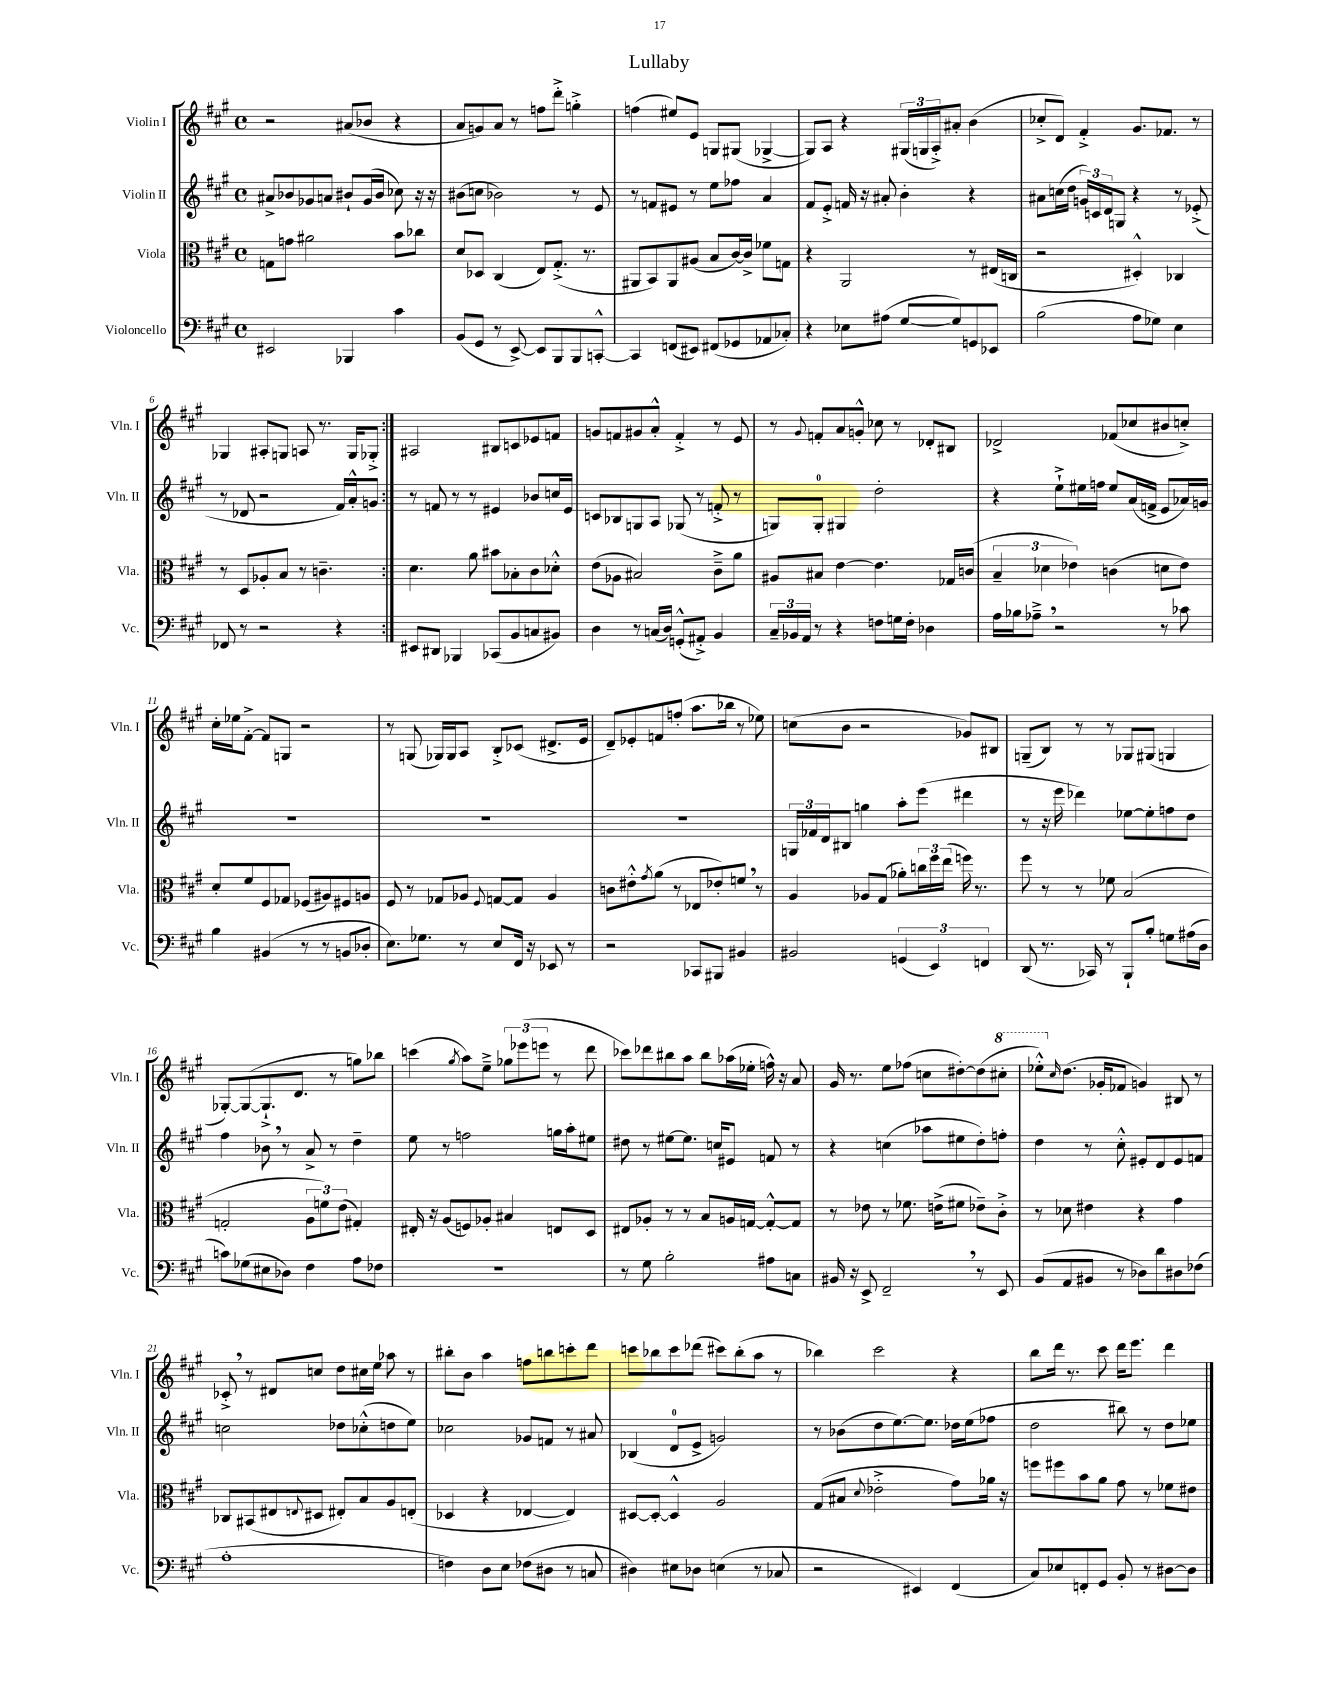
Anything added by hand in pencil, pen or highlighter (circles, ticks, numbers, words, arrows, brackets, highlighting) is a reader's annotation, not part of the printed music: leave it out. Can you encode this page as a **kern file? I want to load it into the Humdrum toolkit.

**kern	**kern	**kern	**kern
*part4	*part3	*part2	*part1
*staff4	*staff3	*staff2	*staff1
*I"Violoncello	*I"Viola	*I"Violin II	*I"Violin I
*I'Vc.	*I'Vla.	*I'Vln. II	*I'Vln. I
*clefF4	*clefC3	*clefG2	*clefG2
*k[f#c#g#]	*k[f#c#g#]	*k[f#c#g#]	*k[f#c#g#]
*M4/4	*M4/4	*M4/4	*M4/4
*met(c)	*met(c)	*met(c)	*met(c)
=1	=1	=1	=1
2EE#X/	8Gn\L	8a#X^/L	2r
.	8gn\J	8b-X/	.
.	2a#X\	8g-X/	.
.	.	8an/J	.
4BBB-X/	.	8b#X`/L	(8a#X/L
.	.	(16g-/L	8b-X/J
.	.	16b#/JJ	.
4c#\	8b\L	8cc-X\)	4r
.	8cc-X\J	16r	.
.	.	16r	.
=2	=2	=2	=2
(8BB/L	8d/L	(8b#X\L	8a/L
8GG#/J	8D-X/J	8ccn\J	8gn/)
8r	(4C#/	2b-X\)	8a/J
[8EE^/)	.	.	8r
8EE/L]	8E/L)	.	8ffn\L
8BBB/	(8.G#'^/J	.	8ddd'^\J
8BBB/	.	8r	4ggn'^\
.	8.r	.	.
[8CCn'^^/J	.	8e/	.
=3	=3	=3	=3
4CC/]	8AA#X/L	8r	(4ffn\
.	8BB/)	8fn/L	.
(8FFn/L	8AA#/	8e#X/J	8ee#X/L)
8EE#X/J)	(8A#X/J	8r	8e/J
(8FF#X/L	8B/L	8ee\L	8Gn/L
8GG-X/	[16c#/L)	8ff-X\J	(8G#X/J
.	16c#^/JJ]	.	.
8AA-X/	8f-X\L	4a/	[4G-X^/
8C-X'/J)	8Gn\J	.	.
=4	=4	=4	=4
4r	4r	8f#/L	8G-/L])
.	.	8e'^/J	8A/J
8E-X\L	2AA/	16fn/	4r
.	.	16r	.
(8A#X\J	.	8a#X'/	.
[8G#/L	.	4b'\	(24G#X/LL
.	.	.	24Gn/
.	.	.	24A'^/J)
8G#/])	.	.	8a#X'/J
8GGn/	8r	4r	(4b\
8EE-X/J	(16E#X/LL	.	.
.	16Cn/JJ	.	.
=5	=5	=5	=5
(2B\	2r	8a#X\L	8cc-X'^/L
.	.	(16ccn\L	8d/J)
.	.	16dd\JJ	.
.	.	24gn/LL)	4f#'^/
.	.	24cn/	.
.	.	24d/J	.
.	.	8Gn/J	.
8A\L	4D#X'^^/)	4r	8.g#/L
8G-X\J)	.	.	.
.	.	.	8.f-X/J
4E\	4C-X/	8r	.
.	.	(8e-X'^/	8r
!!LO:LB:g=z
=6	=6	=6	=6
8FF-X/	8r	8r	4G-X/
8r	8D/L	8d-X/	.
2r	8A-X'/	2r	8A#X'/L
.	8B/J	.	8Gn/J
.	8r	.	8An/
.	4.cn~\	.	8.r
4r	.	16f#/LL)	.
.	.	16a'^^/J	16G/KL
.	.	8gn/J	8G-X'^/J
=7:|!	=7:|!	=7:|!	=7:|!
8EE#X/L	4.d\	8r	2A#X/
8DD#X/J	.	8fn/	.
4BBB-X/	.	8r	.
.	8a\	8r	.
(8CC-X/L	8b#X\L	4e#X/	8B#X/L
8BB/	8B-X'\	.	8cn/
8Cn/	8c#\	8b-X/L	8e-X/
8BB#X/J)	8d-X'^^\J	16ccn/L	8fn/J
.	.	16e#/JJ	.
=8	=8	=8	=8
4D\	(8e\L	8cn/L	8gn/L
.	8A-X\J	8B-X/	8fn/
8r	2B#X/)	8Gn/	8g#X/
(16Cn/LL	.	8A/J	8a'^^/J
16D/JJ)	.	.	.
(8GGn'^^/L	.	(8G-X/	4f'^/
8AA#X'^/J)	.	8r	.
4BB/	8c#~^\L	8fn'^/	8r
.	8a\J	8r	8e/
=9	=9	=9	=9
24C#~/LL	8A#X/L	8Gn/L)	8r
24BB-X/	.	.	.
24AA/JJ	.	.	.
.	.	.	8qqg#/
8r	8B#X/J	8G'/J	8fn'/L
4r	[4e\	4G#X/	8a/
.	.	.	8gn'^^/J
8Fn\L	4.e\]	2dd'\	8cc-X\
16Gn\L	.	.	8r
16F'\JJ	.	.	.
4D-X\	.	.	8d-X'/L
.	16G-X/LL	.	8B#X/J
.	(16cn/JJ	.	.
=10	=10	=10	=10
16A\LL	6B~/	4r	2d-X^/
16B-X\J	.	.	.
8A-X~^,\J	.	.	.
.	6d-X\	.	.
2r	.	8ee`^\L	.
.	6e-X\)	.	.
.	.	16ee#X\L	.
.	.	16ffn\JJ	.
.	(4cn\	8ee#/L	(8f-X/L
.	.	(16a/L	8cc-X/
.	.	16fn^/JJ	.
8r	8dn\L	8e/L	8b#X/
8c-X\	8e-\J)	16a-X/L)	8ccn'^/J)
.	.	16gn/JJ	.
!!LO:LB:g=z
=11	=11	=11	=11
4B\	8d'/L	1r	16cc#'\LL
.	.	.	16ee-X\J
.	8f#/	.	[8f#'^\J
(4BB#X/	8F#/	.	8f#/L]
.	8G-X/J	.	8Gn/J
8r	(8F-X/L	.	2r
8r	8A#X/)	.	.
8BBn/L	8F#X/	.	.
8D-X'/J	8An/J	.	.
=12	=12	=12	=12
8.E\L)	8F#/	1r	8r
.	8r	.	(8Gn/
8.G-X\J	.	.	.
.	8G-X/L	.	16G-X/LL)
.	.	.	16G-/J
8r	8A-X/J	.	8A/J
.	8qqF#/	.	.
8E/L	[8Gn/L	.	8B'^/L
16FF#/Jk	8G/J]	.	(8c-X/J
16r	.	.	.
8EE-X/	4A-/	.	8.d#X^/L
8r	.	.	.
.	.	.	16e/Jk
=13	=13	=13	=13
2r	8cn\L	1r	8d~/L)
.	8e#X'^^\	.	8e-X'/
.	8qg#/	.	.
.	(8a\J	.	8fn/
.	8r	.	(8ffn'/J
8CC-X/L	8E-X/L	.	8.aa\L
8BBB#X/J	8e-X'/)	.	.
.	.	.	16bb-X\Jk
4BB#X/	8fn,/J	.	8r
.	8r	.	8ee-X\)
=14	=14	=14	=14
2BB#X/	4A/	24Gn/LL	(8ccn\L
.	.	24f-X/	.
.	.	24d/J	.
.	.	8B#X/J	8b\J
.	8A-X/L	4ggn\	2r
.	(8G#/J	.	.
(6GGn/	8a-X'\L)	8aa'\L	.
.	24ccn\L	(8eee\J	.
6EE/)	24ff#\	.	.
.	(24ee\JJ	.	.
.	16ffn\)	4ddd#X\	8g-X/L)
.	8.r	.	.
6FFn/	.	.	.
.	.	.	8B#X/J
=15	=15	=15	=15
(8DD/	8ff#\	8r	(8Gn~/L
8.r	8r	16r	8B/J)
.	.	16eee\	.
.	8r	4ddd-X\)	8r
16CC-X/)	.	.	.
8r	8f-X\	.	8r
8BBB`/L	(2B/	[8ee-X\L	8G-X/L
8B'/J	.	8ee-'\]	(8G#X/J
8Gn\L	.	8ffn\	4Gn/
(16A#X\L	.	8dd\J	.
16D\JJ	.	.	.
!!LO:LB:g=z
=16	=16	=16	=16
8cn\L)	2Gn'/	4ff#\	[8G-X'/L)
(8G-X\	.	.	(8G-/_
8E#X\	.	8b-X,\	8.G-`^/]
8D-X\J)	.	8r	.
.	.	.	8.d/J
4F#\	12A\L	8a^/	.
.	12fn\)	.	.
.	.	8r	8r
.	(12e\J	.	.
8A\L	4G#X'/)	4dd~\	8ggn\L)
8F-X\J	.	.	8bb-X\J
=17	=17	=17	=17
1r	16E#X'/	8ee\	(4cccn\
.	16r	.	.
.	(8A/L	8r	.
.	.	.	8qgg#/
.	8Fn/)	2ffn\	8aa\L)
.	8A-X'/J	.	8ee~^\J
.	4B#X/	.	12gg-X\L
.	.	.	(12eee-X\
.	.	.	12eeen\J
.	8En/L	16ggn\LL	8r
.	.	16aa'\J	.
.	8D/J	8ee#X\J	8ddd\
=18	=18	=18	=18
8r	8E#X/L	8dd#X\	8ccc-X\L)
8G#\	8A-X'/J	8r	8ddd-X\
2B'\	8r	[8ee#X\L	8bb#X\
.	8r	8.ee#\J]	8aa\J
.	8B/L	.	8bb#\L
.	.	16ccn/KL	.
.	16An/L	8e#X/J	(16aa-X\L
.	[16Gn/JJ	.	16ee-X'\JJ
8A#X\L	8G'^^/L_	8fn/	16ffn^^\)
.	.	.	16r
8Cn\J	8G/J]	8r	8a/
=19	=19	=19	=19
16BB#X/	8r	4r	16g#/
16r	.	.	8.r
8EE^/	8e-X\	.	.
2FF#~,/	8r	(4ccn\	8ee\L
.	8.f-X\	.	(8ff-X\J
.	.	8aa-X\L	8ccn\L
.	(16en^\KL	.	.
.	8f#X\J	8ee#X\	[8dd#X'\)
8r	8e-X~\L)	8dd'\)	(8dd#\]
*	*	*	*8va
8EE/	8c#'^\J	8ffn'\J	8ccc#X'\J
=20	=20	=20	=20
(8BB/L	8r	4dd\	8eee-X'^^\L)
*	*	*	*X8va
.	.	.	16qqcc#/
8AA/	8d-X\	.	(8.dd\J
8BB#X/J	4e#X\	8r	.
.	.	.	16g-X'/KL
8r	.	8cc#'^^\	8f-X/J
8D-X\L)	4r	8e#X'/L	4gn/)
8d\	.	8d/	.
8D#X\	4g#\	8e#/	8B#X/
(8F-X\J	.	8fn/J	8r
!!LO:LB:g=z
=21	=21	=21	=21
1A'	8C-X/L	2ccn\	8c-X'^,/
.	(8BB#X/	.	8r
.	8E#X/	.	8d#X/L
.	8qqEn/	.	.
.	8D#X/J	.	8ccn/J
.	8E#X'/L)	8dd-X\L	8dd\L
.	8B/	(8cc-X'^^\	16cc#X\L
.	.	.	16ee\JJ
.	8A/	8ddn\	8aa-X\
.	(8En'/J	8ee\J)	8r
=22	=22	=22	=22
4Fn\)	4D-X/	2cc-X\	8bb#X'\L
.	.	.	8b\J
8D\L	4r	.	4aa\
8E\J	.	.	.
(8F-X\L	[4E-X/	8g-X/L	8ffn\L
8D#X\J	.	8fn/J	8bbn\
8r	4E-/])	8r	8cccn'\
8Cn/	.	8a#X/	8ddd\J
=23	=23	=23	=23
4D#X\)	[8D#X/L	(4B-X/	8cccn\L
.	8D#'/J_	.	8bb-X\
8E#X\L	4D#^^/]	8d/L	8ccc\
8D-X\J	.	8e^/J	(8ddd-X\J
(4En\	2A/	2gn/)	8ccc#X\L)
.	.	.	(8bb-'\
8r	.	.	8aa\J
8C-X/	.	.	8r
=24	=24	=24	=24
2r	(8G#/L	8r	4bb-X\)
.	8B#X/J	(8b-X\L	.
.	8qqd/	.	.
.	2e-X'^\	8dd\	2ccc#\
.	.	[8.ee\)	.
4EE#X/)	.	.	.
.	.	8.ee\J]	.
(4FF#/	8g#\L)	16dd-X\LL	4r
.	.	(16ee\J	.
.	16a-X\Jk	8ff-X\J	.
.	16r	.	.
=25	=25	=25	=25
8C#/L)	8ffn\L	2dd\	8bb\L
8E-X/	8ff#X\	.	16ddd\Jk
.	.	.	8.r
8FFn'/	8b\	.	.
8GG#/J	8a\J	.	8ccc#\
8BB'/	8g#\	8bb#X\)	16ddd\KL
.	.	.	8.eee\J
8r	8r	8r	.
[8D#X\L	8f-X\L	8dd\L	4ddd\
8D#\J]	8e#X\J	8ee-X\J	.
==	==	==	==
*-	*-	*-	*-
